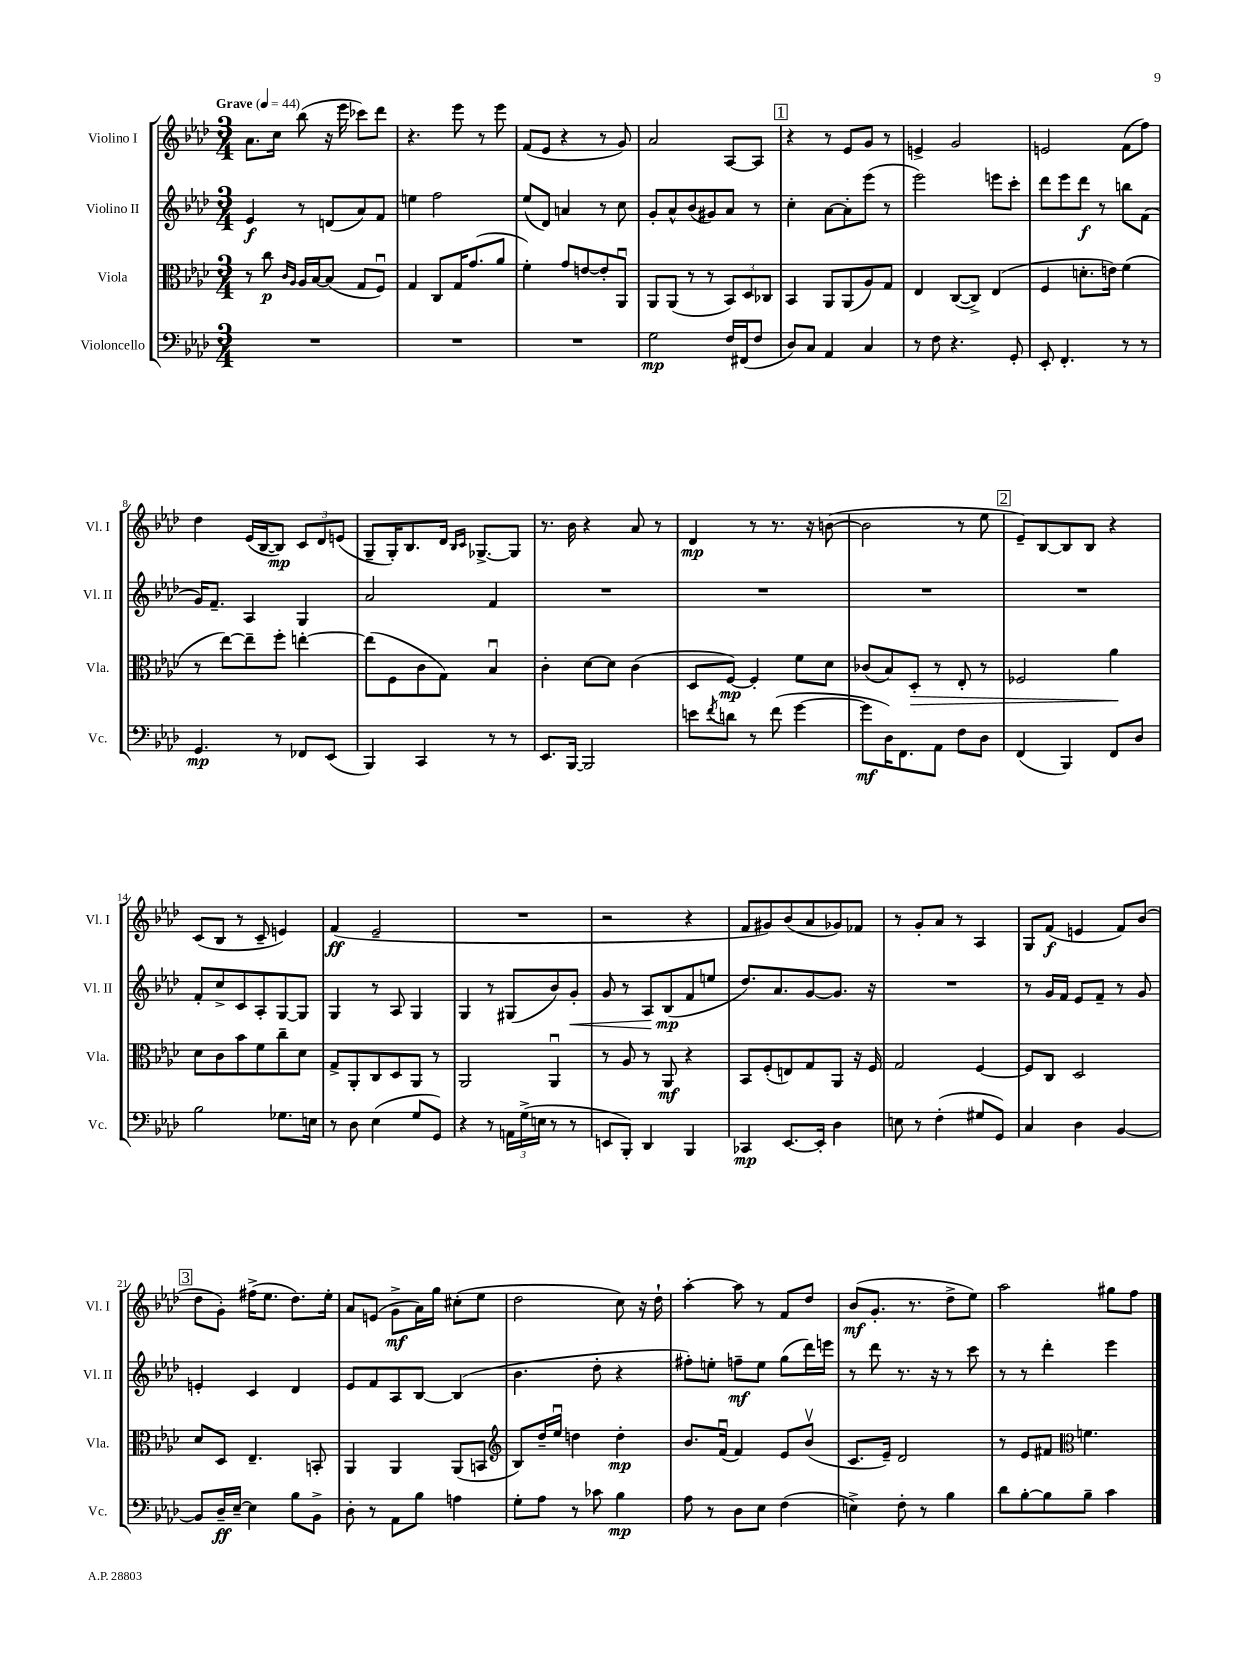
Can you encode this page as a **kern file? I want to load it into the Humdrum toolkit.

**kern	**kern	**kern	**kern
*staff4	*staff3	*staff2	*staff1
*clefF4	*clefC3	*clefG2	*clefG2
*k[b-e-a-d-]	*k[b-e-a-d-]	*k[b-e-a-d-]	*k[b-e-a-d-]
*M3/4	*M3/4	*M3/4	*M3/4
*MM44	*MM44	*MM44	*MM44
2.r	8r	4e-	8.a-
.	8cc	.	.
.	.	.	16cc
.	16qqc	.	.
.	16qqA-	.	.
.	16A-	8r	(8bb-
.	[16B-	.	.
.	(8B-]	(8d	16r
.	.	.	16eee-
.	8G	8a-)	8ccc-)
.	8Fu)	8f	8ddd-
=	=	=	=
2.r	4G	4ee	4.r
.	8C	2ff	.
.	16G	.	8eee-
.	(8.g	.	.
.	.	.	8r
.	8a-	.	8eee-
=	=	=	=
2.r	4f')	(8ee-	(8f
.	.	8d-)	8e-
.	8g	4a	4r
.	[8e	.	.
.	8e']	8r	8r
.	8AA-u	8cc	8g)
=	=	=	=
2G	8AA-	8g'	2a-
.	(8AA-	8a-^^	.
.	8r	(8b-	.
.	8r	8g#)	.
16F	12BB-)	8a-	[8A-
(16FF#	.	.	.
.	12D-	.	.
8F	.	8r	8A-]
.	12C-	.	.
=	=	=	=
8D-)	4BB-	4cc'	4r
8C	.	.	.
4AA-	8AA-	[8a-	8r
.	(8AA-	8a-']	8e-
4C	8A-)	(8eee-	8g
.	8G	8r	8r
=	=	=	=
8r	4E-	2eee-)	4e^
8F	.	.	.
4.r	([8C	.	2g
.	8C^])	.	.
.	(4E-	8eee	.
8GG'	.	8ccc'	.
=	=	=	=
8EE-'	4F	8ddd-	2e
4.FF'	.	8eee-	.
.	8.d'	8ddd-	.
.	.	8r	.
.	16e)	.	.
8r	(4f	8bb	(8f
8r	.	(8f	8ff)
=	=	=	=
4.GG	8r	16g)	4dd-
.	.	8.f~	.
.	[8ee-)	.	.
.	8ee-~]	4A-	(16e-
.	.	.	[16B-
8r	8ff'	.	8B-])
8FF-	[4ee'	4G	12c
.	.	.	12d-
(8EE-	.	.	.
.	.	.	(12e
=	=	=	=
4BBB-)	(8ee]	2a-	8G~
.	8F	.	16G')
.	.	.	8.B-
4CC	8c	.	.
.	8G)	.	16d-
.	.	.	16qqB-
.	.	.	16qqc
.	.	.	[8.G-^
8r	4B-u	4f	.
8r	.	.	8G-]
=	=	=	=
8.EE-	4c'	2.r	8.r
[16BBB-	.	.	16b-
2BBB-]	[8d-	.	4r
.	8d-]	.	.
.	(4c	.	8a-
.	.	.	8r
=	=	=	=
8e	8D-	2.r	4d-
8qf	.	.	.
8d	[8F)	.	.
8r	4F']	.	8r
(8f	.	.	8.r
[4g	8f	.	.
.	.	.	16r
.	8d-	.	([8b
=	=	=	=
8g]	(8c-	2.r	2b]
16D-)	8B-)	.	.
8.FF	.	.	.
.	8D-'	.	.
8AA-	8r	.	.
8F	8E-'	.	8r
8D-	8r	.	8ee-
=	=	=	=
(4FF	2F-	2.r	8e-~)
.	.	.	[8B-
4BBB-)	.	.	8B-]
.	.	.	8B-
8FF	4a-	.	4r
8D-	.	.	.
=	=	=	=
2B-	8d-	8f'	(8c
.	8c	8cc^	8B-
.	8b-	8c	8r
.	8f	8A-'	8c~
8.G-	8cc~	[8G	4e)
.	8d-	8G]	.
16E	.	.	.
=	=	=	=
8r	8G^	4G	(4f
8D-	8AA-'	.	.
(4E-	8C	8r	2e-~
.	8D-	8A-	.
8G	8AA-	4G	.
8GG)	8r	.	.
=	=	=	=
4r	2AA-	4G	2.r
8r	.	8r	.
24AA	.	(8G#	.
(24G^	.	.	.
24E	.	.	.
8r	4AA-u	8b-)	.
8r	.	8g'	.
=	=	=	=
8EE	8r	8g	2r
8BBB-')	8A-	8r	.
4DD-	8r	8A-	.
.	8AA-	(8B-	.
4BBB-	4r	8f	4r
.	.	8ee	.
=	=	=	=
4CC-	8BB-	8.dd-)	8f
.	(8F'	.	8g#)
.	.	8.a-	.
[8.EE-	8E)	.	(8b-
.	8G	[8g	8a-
16EE-']	.	.	.
4D-	8AA-	8.g]	8g-)
.	16r	.	8f-
.	16F	16r	.
=	=	=	=
8E	2G	2.r	8r
8r	.	.	8g'
(4F'	.	.	8a-
.	.	.	8r
8G#	[4F	.	4A-
8GG)	.	.	.
=	=	=	=
4C	8F]	8r	8G
.	8C	16g	(8f
.	.	16f	.
4D-	2D-	8e-	4e
.	.	8f~	.
[4BB-	.	8r	8f)
.	.	8g	(8b-
=	=	=	=
8BB-]	8d-	4e'	8dd-
16D-~	8D-	.	8g')
[16E-~	.	.	.
4E-]	4.E-~	4c	(16ff#^
.	.	.	8.ee-
8B-	.	4d-	8.dd-)
8BB-^	8BB'	.	.
.	.	.	16ee-'
=	=	=	=
8D-'	4AA-	8e-	8a-
8r	.	8f	(8e
8AA-	4AA-	8A-	8g^
8B-	.	[8B-	16a-)
.	.	.	16gg
4A	(8AA-	(4B-]	(8cc#'
.	8BB	.	8ee-
=	=	=	=
*	*clefG2	*	*
8G'	8B-)	4.b-	2dd-
8A-	16dd-~	.	.
.	16ee-u	.	.
8r	4dd	.	.
8c-	.	8dd-'	.
4B-	4dd'	4r	8cc)
.	.	.	16r
.	.	.	16dd-`
=	=	=	=
8A-	8.b-	8ff#')	[4aa-'
8r	.	8ee'	.
.	(16fu	.	.
8D-	4f)	8ff~	8aa-]
8E-	.	8ee	8r
(4F	8e-	(8gg	8f
.	(8b-v	16ddd-)	8dd-
.	.	16eee	.
=	=	=	=
4E^)	8.c	8r	(8b-
.	.	8ddd-	8.g'
.	16e-~)	.	.
8F'	2d-	8.r	.
.	.	.	8.r
8r	.	.	.
.	.	16r	.
4B-	.	8r	8dd-^
.	.	8ccc	8ee-)
=	=	=	=
8d-	8r	8r	2aa-
[8B-'	8e-	8r	.
8B-]	8f#	4ddd-'	.
*	*clefC3	*	*
8B-~	4.f	.	.
4c	.	4eee-	8gg#
.	.	.	8ff
==	==	==	==
*-	*-	*-	*-
